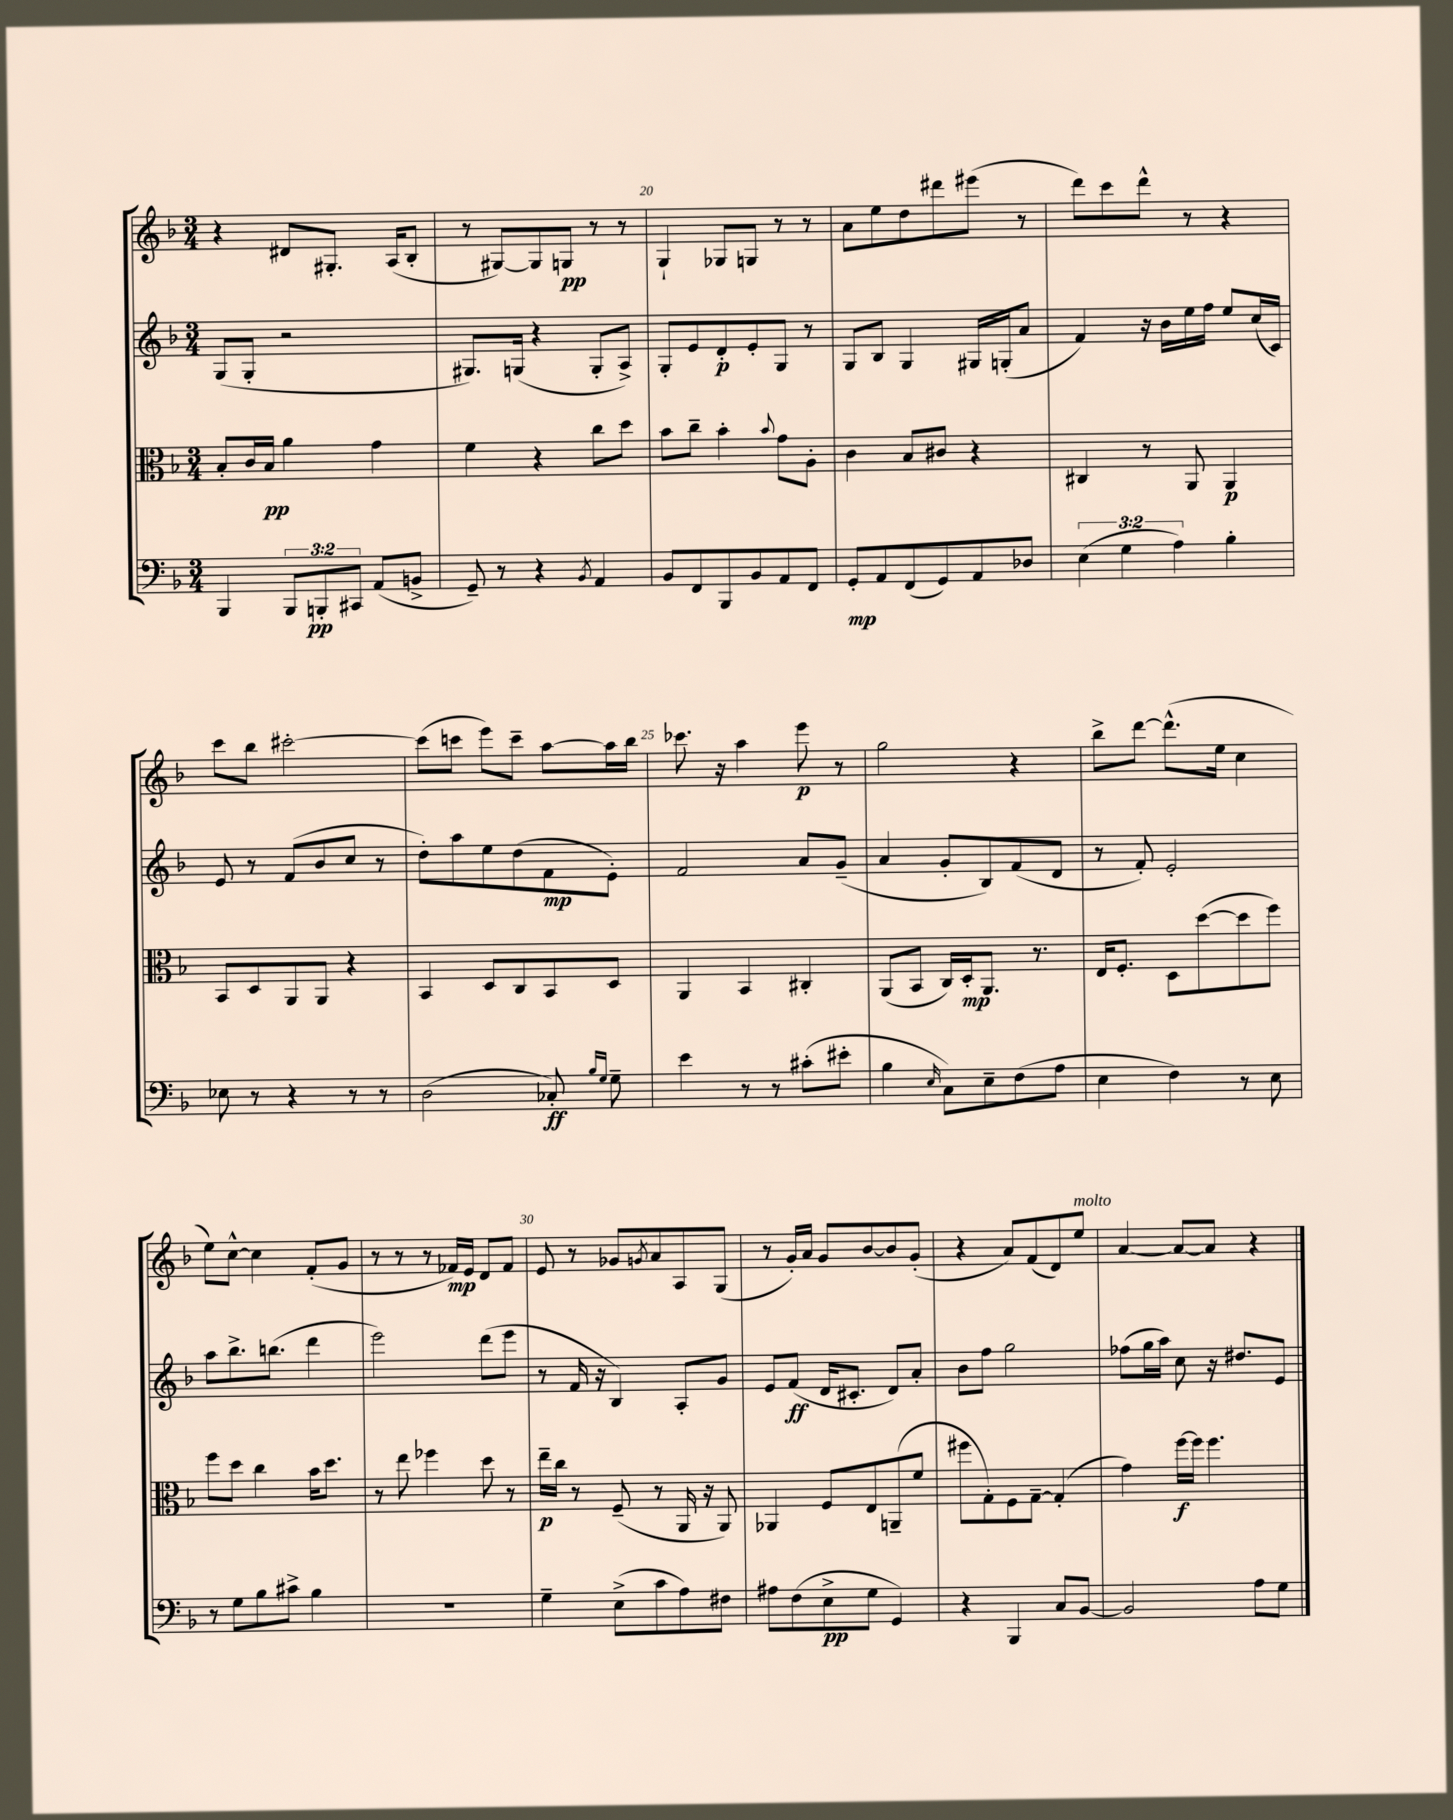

**kern	**kern	**kern	**kern
*staff4	*staff3	*staff2	*staff1
*clefF4	*clefC3	*clefG2	*clefG2
*k[b-]	*k[b-]	*k[b-]	*k[b-]
*M3/4	*M3/4	*M3/4	*M3/4
4BBB-	8B-'	(8G	4r
.	16c	8G'	.
.	16B-	.	.
12BBB-	4a	2r	8d#
12BBB'	.	.	.
.	.	.	8.G#'
12CC#	.	.	.
(8AA	4g	.	.
.	.	.	(16A
8BB^	.	.	8B-'
=	=	=	=
8GG~)	4f	8.G#)	8r
8r	.	.	[8G#)
.	.	(16G	.
4r	4r	4r	8G#]
.	.	.	8G
8qBB-	.	.	.
4AA	8cc	8G'	8r
.	8dd	8A^)	8r
=	=	=	=
8BB-	8b-	8G'	4G`
8FF	8cc~	8e	.
8BBB-	4b-'	8d'	8G-
8BB-	.	8e'	8G
.	8qqb-	.	.
8AA	8g	8G	8r
8FF	8A'	8r	8r
=	=	=	=
8GG'	4c	8G	8a
8AA	.	8B-	8ee
(8FF	8B-	4G	8dd
8GG)	8c#	.	8ddd#
8AA	4r	16G#	(8eee#
.	.	(16G'	.
8D-	.	8a	8r
=	=	=	=
(6E	4C#	4f)	8ddd)
.	.	.	8ccc
6G	.	.	.
.	8r	16r	8ddd^^
.	.	16b-	.
6A)	.	.	.
.	8AA	16ee	8r
.	.	16ff	.
4B-'	4AA	8ee	4r
.	.	(16cc	.
.	.	16c)	.
=	=	=	=
8E-	8BB-	8e	8ccc
8r	8D	8r	8bb-
4r	8AA	(8f	[2ccc#'
.	8AA	8b-	.
8r	4r	8cc	.
8r	.	8r	.
=	=	=	=
(2D	4BB-	8dd')	(8ccc#]
.	.	8aa	8ccc
.	8D	8ee	8eee)
.	8C	(8dd	8ccc~
8C-')	8BB-	8f	[8aa
16qqB-	.	.	.
16qqG	.	.	.
8G~	8D	8e')	16aa]
.	.	.	16bb-
=	=	=	=
4e	4AA	2f	8.ccc-
.	.	.	16r
8r	4BB-	.	4aa
8r	.	.	.
(8c#'	4C#'	8a	8eee
8e#'	.	(8g~	8r
=	=	=	=
4B-	(8AA	4a	2gg
.	8BB-	.	.
16qqE	.	.	.
8C)	16C)	8g'	.
.	16D'	.	.
8E~	8.AA	8B-)	.
(8F	.	(8f	4r
.	8.r	.	.
8A	.	8d	.
=	=	=	=
4E	16E	8r	8bb-^
.	8.F'	.	.
.	.	8f')	[8ddd
4F)	8D	2e'	(8.ddd^^]
.	([8dd	.	.
.	.	.	16ee
8r	8dd]	.	4cc
8E	8ff)	.	.
=	=	=	=
8r	8ff	8aa	8ee)
8G	8dd	8.bb-^	[8cc^^
8B-	4cc	.	4cc]
.	.	(8.bb	.
8c#^	.	.	.
4B-	16b-	4ddd	(8f'
.	8.dd	.	.
.	.	.	8g
=	=	=	=
2.r	8r	2eee)	8r
.	8ee	.	8r
.	4ff-	.	8r
.	.	.	16f-)
.	.	.	16e
.	8dd	(8ddd	8d
.	8r	8eee	8f-
=	=	=	=
4G~	16ee~	8r	8e
.	16cc	.	.
.	8r	16f	8r
.	.	16r	.
(8E^	(8F~	4B-)	8g-
.	.	.	8qg
8c	8r	.	8a
8A)	16AA	8A'	8A
.	16r	.	.
8F#	8AA)	8g	(8G
=	=	=	=
8A#	4AA-	8e	8r
(8F	.	(8f	16g')
.	.	.	16a
8E^	8F	16d	8g
.	.	8.c#'	.
8G	8E	.	[8b-
4GG)	(8AA~	8d)	8b-]
.	8f	8a'	(8g'
=	=	=	=
4r	8ff#	8b-	4r
.	8G')	8ff	.
4BBB-	8F	2gg	8a)
.	[8G~	.	(8f
8C	(4G']	.	8d)
[8BB-	.	.	8ee
=	=	=	=
2BB-]	4g)	(8ff-	[4a
.	.	16gg	.
.	.	16aa)	.
.	[16ff	8cc	8a_
.	16ff]	.	.
.	4.ff	16r	8a]
.	.	8.dd#	.
8A	.	.	4r
8G	.	8e	.
==	==	==	==
*-	*-	*-	*-
